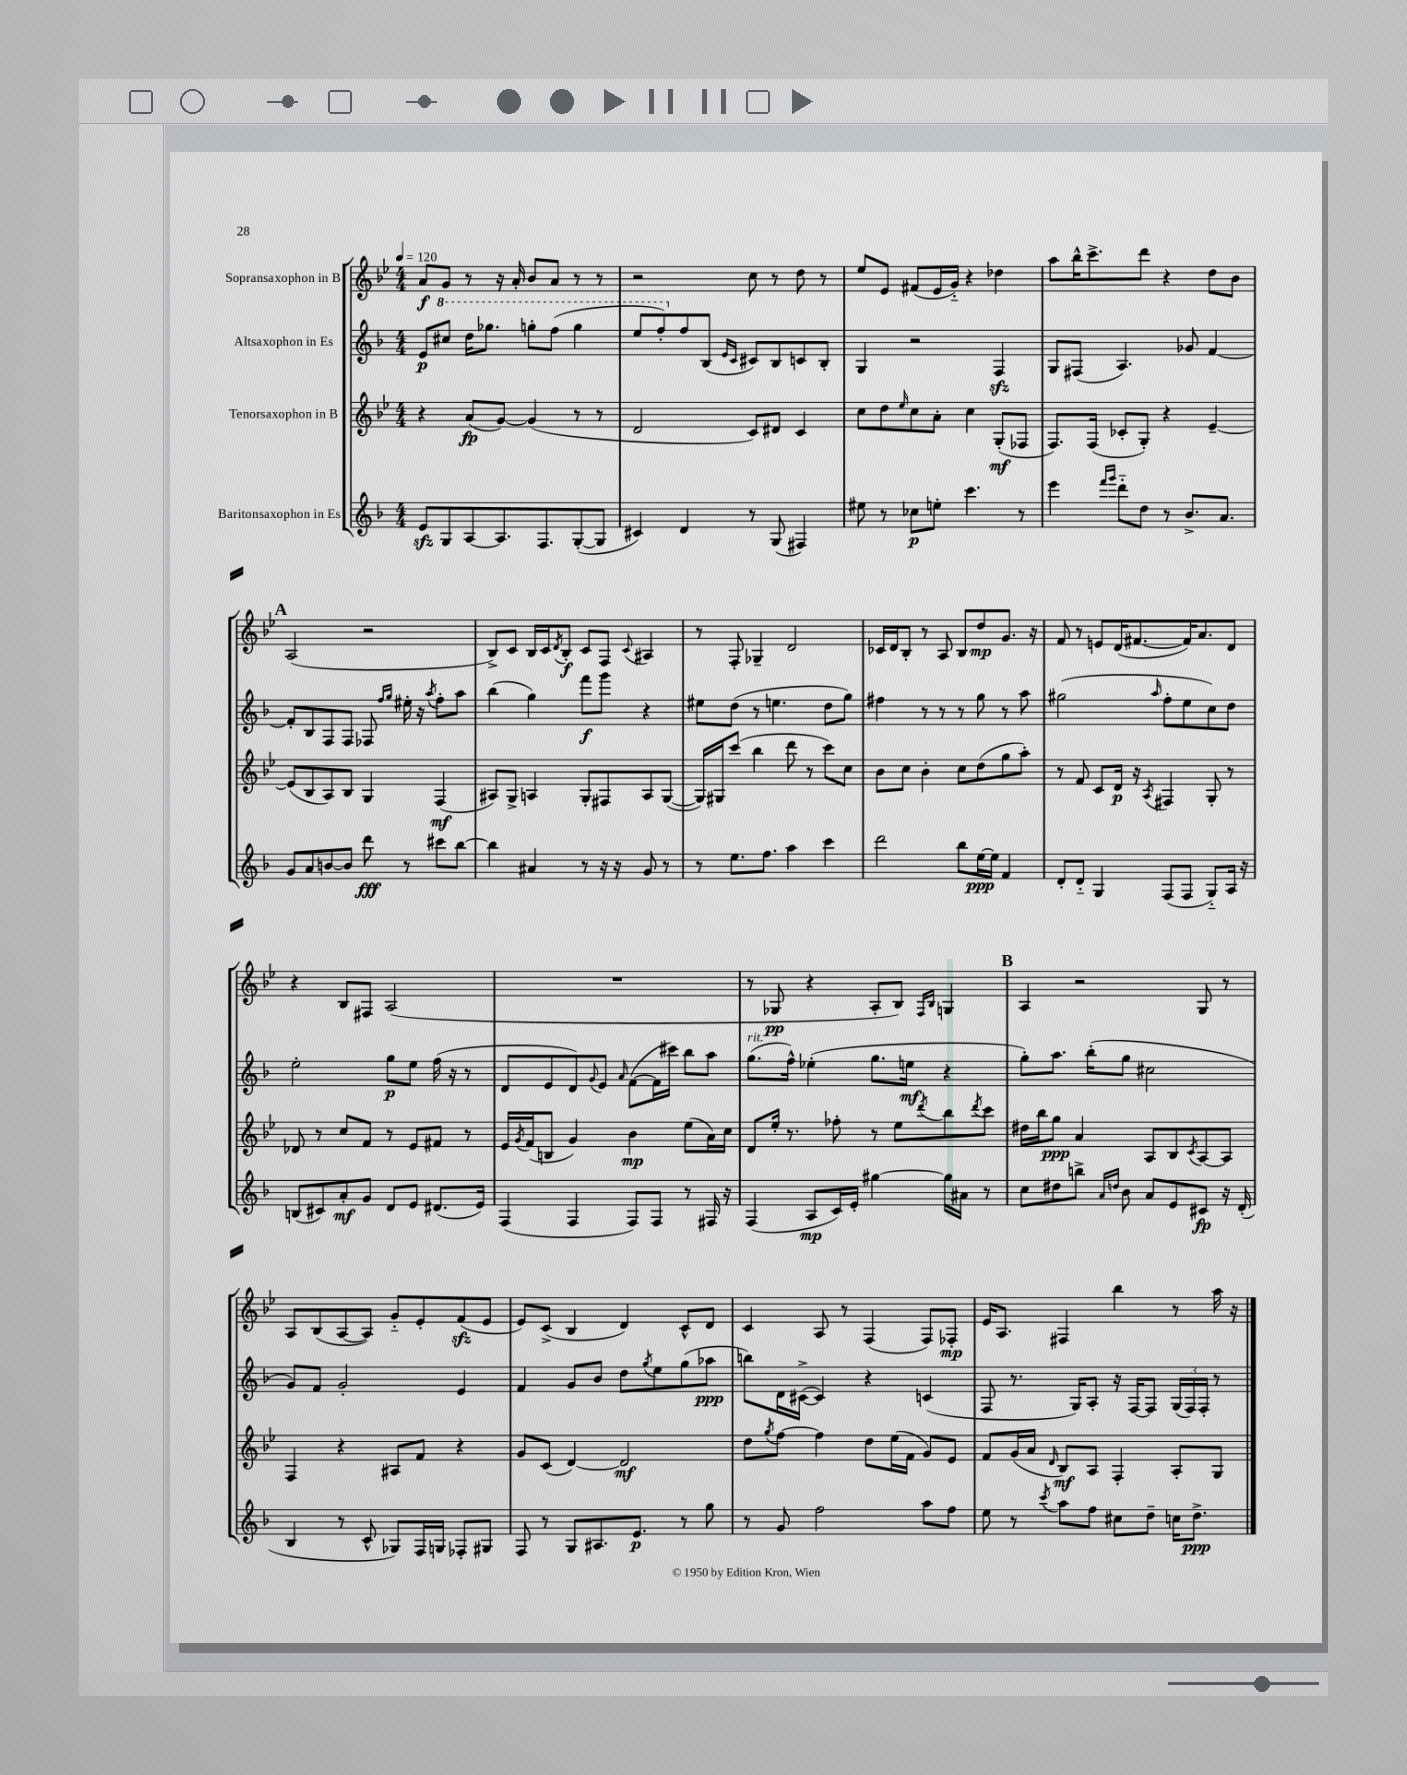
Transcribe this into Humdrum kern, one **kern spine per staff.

**kern	**kern	**kern	**kern
*staff4	*staff3	*staff2	*staff1
*clefG2	*clefG2	*clefG2	*clefG2
*k[b-]	*k[b-e-]	*k[b-]	*k[b-e-]
*M4/4	*M4/4	*M4/4	*M4/4
*MM120	*MM120	*MM120	*MM120
8e/L	4r	8e/L	8a/L
8G/	.	8ccc#/J	8g/J
[8A/	(8a/L	16ddd\LK	8r
.	.	8.ggg-\J	.
8.A/]	[8g/J)	.	16r
.	.	.	16a'/
.	(4g/]	8ggg'\L	8b-/L
8.F/	.	.	.
.	.	(8fff\J	8a/J
([8G'/	8r	4ggg\	8r
8G/]J	8r	.	8r
=	=	=	=
4c#/)	2d/	8eee/L	2r
.	.	8fff'/)	.
4d/	.	8ff/	.
.	.	(8B-/J	.
.	.	16qqe/LL	.
.	.	16qqc/JJ	.
8r	8c/L)	8c#/L)	8cc\
(8G/	8d#/J	8B-/	8r
4F#/)	4c/	8c/	8dd\
.	.	8B-'/J	8r
=	=	=	=
8ee#\	8cc\L	4G/	8ee-/L
8r	8dd\	.	8e-/J
.	16qqee-/	.	.
8cc-\L	8cc\	2r	(8f#/L
8ee'\J	8a'\J	.	16e-/L
.	.	.	16g'~/JJ)
4.ccc\	4cc\	.	4r
.	(8G'/L	4F/	4dd-\
8r	8F-/J	.	.
=	=	=	=
4eee\	8.F/L)	8G/L	8aa\L
.	.	(8F#/J	16bb-^^\K
.	(16F/Jk	.	8.ccc^\
16qqfff/LL	.	.	.
16qqggg/JJ	.	.	.
8ddd'~\L	8c-'/L	4.A/)	.
8dd\J	8G'/J)	.	8ddd\J
8r	4r	.	4r
8.b-^/L	.	8g-/	.
.	[4e-~/	[4f/	8dd\L
8.a/J	.	.	.
.	.	.	8b-\J
=	=	=	=
8g/L	(8e-/]L	8f'/]L	(2A/
8a/	8B-/	8B-/	.
[8b/	8A/)	8F/	.
8b/]J	8B-/J	8F/J	.
8ddd\	4G/	8F-/	2r
.	.	16qqff/LL	.
.	.	16qqgg/JJ	.
8r	.	16ee#'\	.
.	.	16r	.
.	.	8qaa/	.
8ccc#\L	(4F/	8ff'\L	.
[8bb-\J	.	8aa\J	.
=	=	=	=
4bb-\]	8A#/L)	(4bb-\	8B-^/L)
.	8G^/J	.	8c/J
4a#/	4A/	4gg\)	16B-/LL
.	.	.	16c/J
.	.	.	8qd/
.	.	.	8B-'/J
8r	8G'/L	8fff\L	8c/L
16r	8F#/	8ggg\J	8F/J
16r	.	.	.
.	.	.	8qqc/
8g/	8A/	4r	4A#/
8r	([8G/J	.	.
=	=	=	=
8r	16G/]LL)	8ee#\L	8r
.	16G#/J	.	.
8.ee\L	(8ccc/J	(8dd\J	8F'/
.	4bb-\	8r	4G-~/
8.ff\J	.	.	.
.	.	4.ee\	.
4aa\	8ddd\	.	2d/
.	8r	.	.
4ccc\	8ccc\L)	8dd\L	.
.	8cc\J	8gg\J)	.
=	=	=	=
2ddd\	8b-\L	4ff#\	16c-/LL
.	.	.	16d/J
.	8cc\J	.	8B-'/J
.	4b-'\	8r	8r
.	.	8r	8A/
8bb-\L	8cc\L	8r	8B-/L
[16ee\L	(8dd\	8gg\	8dd/
16ee\]JJ	.	.	.
4f/	8gg\	8r	8.g/J
.	8aa'\J)	8aa\	.
.	.	.	16r
=	=	=	=
8d'/L	8r	(2gg#\	8f/
8d'~/J	8f/	.	8r
4G/	8c/L	.	8e/L
.	16d/Jk	.	(16d/K
.	16r	.	[8.f#/
.	8qA/	16qqaa/	.
(8F/L	4F#/	8ff'\L	.
8F/J	.	8ee\	16f#/]K)
.	.	.	8.a/
8G'~/L)	8G'/	8cc\)	.
16A/Jk	8r	8dd\J	8d/J
16r	.	.	.
=	=	=	=
(8B/L	8d-/	2ee'\	4r
8c#/)	8r	.	.
8a'/	8cc/L	.	8B-/L
8g/J	8f/J	.	8F#/J
8d/L	8r	8gg\L	(2A/
8e/J	8e-/L	8ee\J	.
(8.d#/L	8f#/J	(16ff\	.
.	.	16r	.
.	8r	8r	.
16e/Jk)	.	.	.
=	=	=	=
(4F/	16e-/LL	8d/L	1r
.	8qg/	.	.
.	(16f/J	.	.
.	8B/J	8e/	.
4F/	4g/)	8d/)	.
.	.	8qqg/	.
.	.	8e/J	.
.	.	16qqa/	.
8F/L)	4b-\	([8f\L	.
8F/J	.	16f\]L	.
.	.	16ccc#\JJ)	.
8r	(8ee-\L	8bb-\L	.
16F#/	16a\L)	8aa\J	.
16r	16cc\JJ	.	.
=	=	=	=
(4F/	8d/L	(8.gg\L	8r
.	16ee-'/Jk	.	8G-/
.	8.r	16ff^^\Jk)	.
8A/L	.	(4ee-'\	4r
16c/L)	8ff-'\	.	.
16e'/JJ	.	.	.
[4gg#\	8r	8.gg\L	8A'/L
.	8ee-\L	.	8B-/J)
.	.	16ee\Jk	.
.	.	.	16qqF/LL
.	8qddd/	.	16qqB-/JJ
16gg#\]LL	8bb-\	4r	4G/
16a#\JJ	.	.	.
.	8qddd/	.	.
8r	8ccc\J	.	.
=	=	=	=
8cc\L	16dd#\LL	8gg'\L)	4A/
.	16bb-\J	.	.
8dd#\	8gg\J	8.aa\J	.
8bb^\J	4a/	.	2r
.	.	(16bb-'\LK	.
16qqa/LL	.	.	.
16qqdd/JJ	.	.	.
8b-\	.	8gg\J	.
8a/L	8A/L	2cc#\	.
8e/	8B-/	.	.
.	8qc/	.	.
8c#/J	[8A/	.	8G/
16r	8A/]J	.	8r
(16d'/	.	.	.
=	=	=	=
4B-/	4F/	8g/L)	8A/L
.	.	8f/J	(8B-/
8r	4r	2g'/	[8A/
8c^^/	.	.	8A/]J)
8G-/L)	8A#/L	.	8g'~/L
16F/L	8f/J	.	8e-'/
16G/JJ	.	.	.
8F-'/L	4r	4e/	(8f/
8G#/J	.	.	8e-/J
=	=	=	=
8F/	8g/L	4f/	8e-/L)
8r	(8c/J	.	(8c^/J
8G/L	[4d/)	8g/L	4B-/
8.A#/	.	8b-/J	.
.	2d/]	8dd\L	4d/)
8.e/J	.	.	.
.	.	8qgg/	.
.	.	8ee\	.
8r	.	(8gg\	8c^^/L
8gg\	.	8aa-\J	8d/J
=	=	=	=
8r	8dd\L	8bb\L)	4c/
.	8qgg/	.	.
8g/	[8ff\J	16d\L	.
.	.	([16c#^\JJ	.
2ff\	4ff\]	4c#/])	8A/
.	.	.	8r
.	8dd\L	4r	(4F/
.	(16ee-\L	.	.
.	16f\JJ	.	.
8aa\L	8g/L)	(4c/	8F/L)
8ff\J	8e-/J	.	8F-'/J
=	=	=	=
8ee\	8f/L	8F/	16e-/LK
.	.	.	8.A/J
8r	(16g/L	8.r	.
.	16a/JJ	.	.
8qccc/	16qqd/	.	.
8aa\L	8B-/L)	.	4F#/
.	.	16G/LK)	.
8ff\J	8A/J	8A'/J	.
8cc#\L	4F'/	16r	4bb-\
.	.	[16F/LK	.
8dd~\J	.	8F/]J	.
16cc\LK	8A'/L	(24G/LL	8r
.	.	24F/)	.
8.dd^\J	.	.	.
.	.	24F'/JJ	.
.	8G/J	8r	16aa\
.	.	.	16r
==	==	==	==
*-	*-	*-	*-
